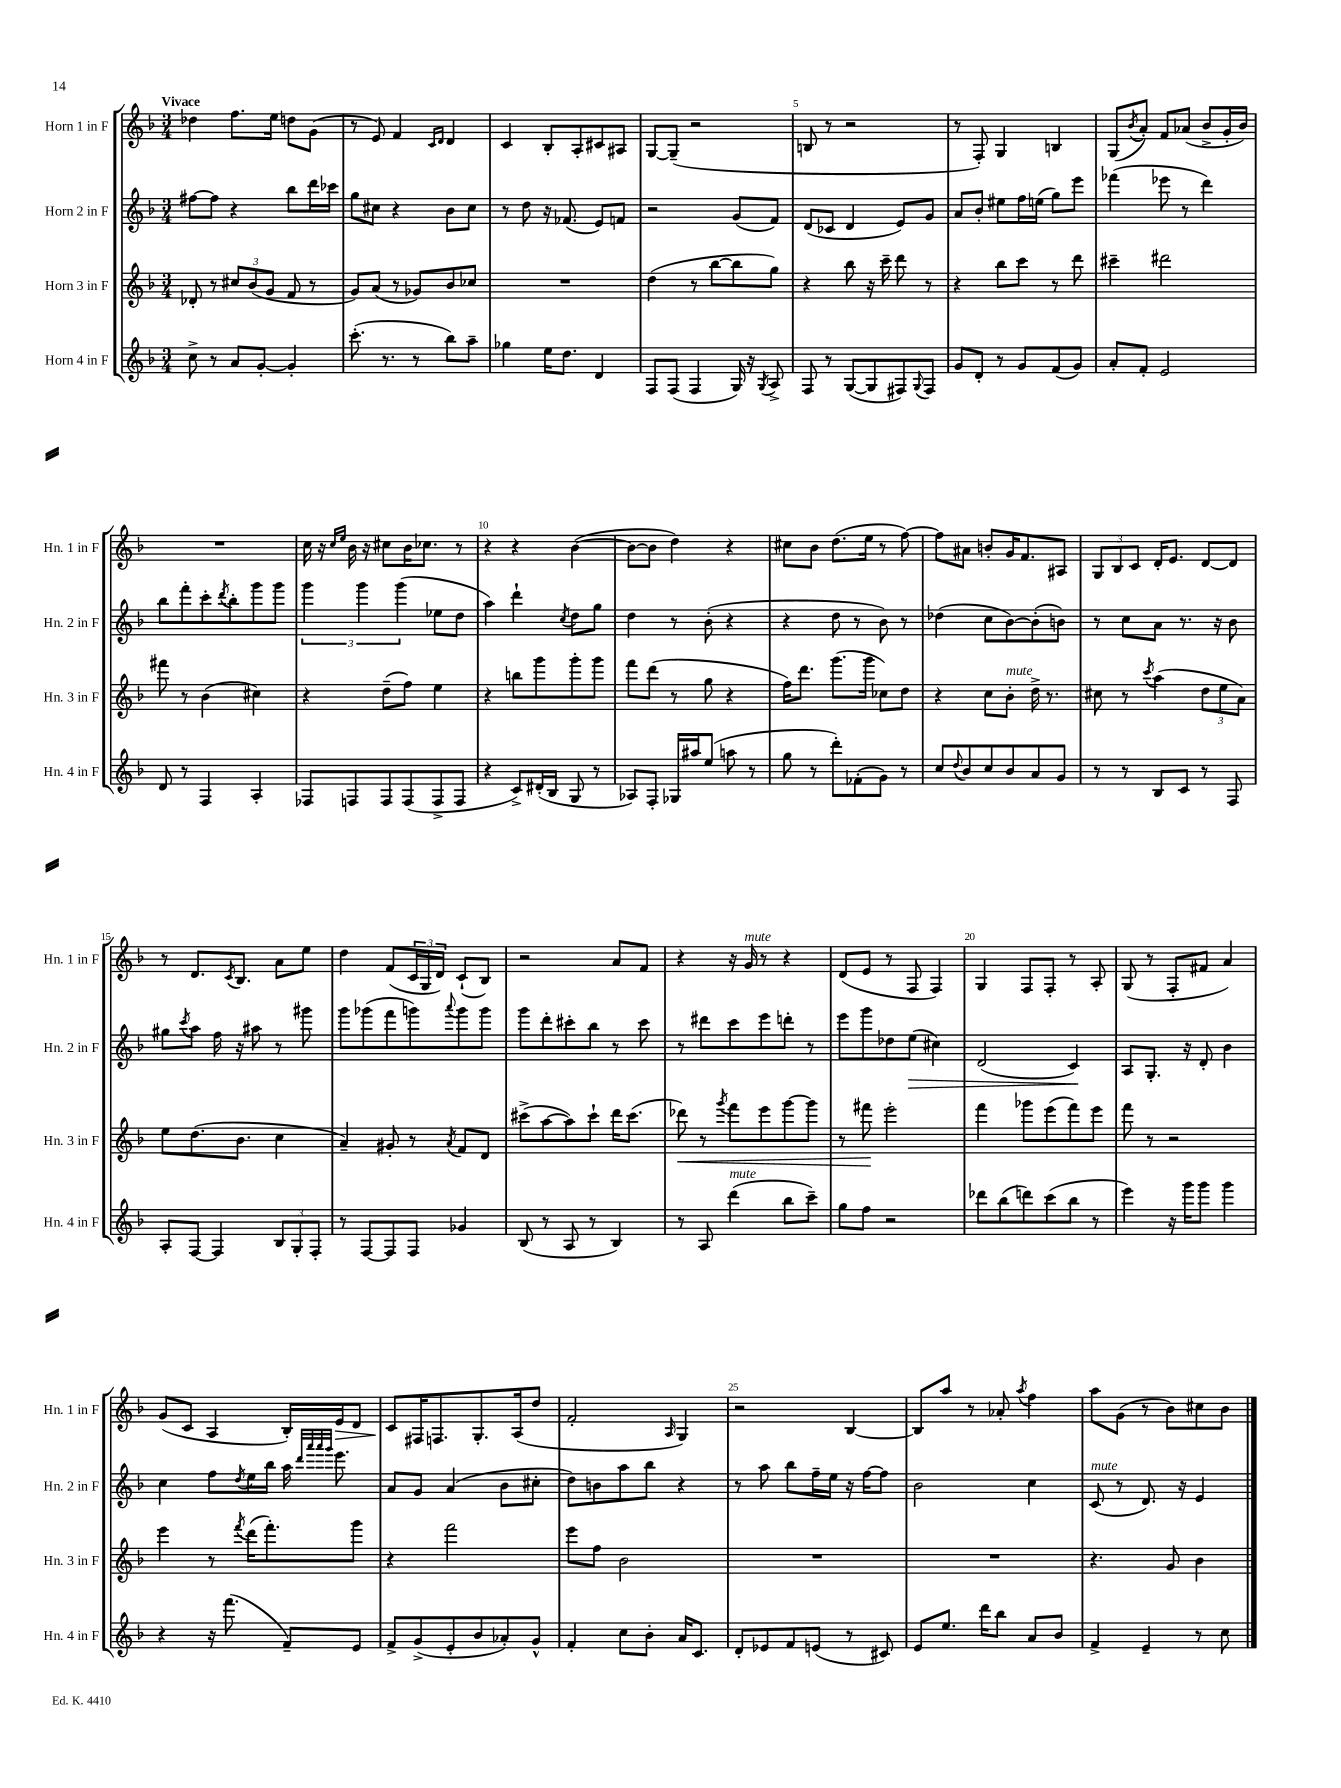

**kern	**kern	**dynam	**kern	**dynam	**kern	**dynam
*part4	*part3	*part3	*part2	*part2	*part1	*part1
*staff4	*staff3	*staff3	*staff2	*staff2	*staff1	*staff1
*I"Horn 4 in F	*I"Horn 3 in F	*	*I"Horn 2 in F	*	*I"Horn 1 in F	*
*I'Hn. 4 in F	*I'Hn. 3 in F	*	*I'Hn. 2 in F	*	*I'Hn. 1 in F	*
*clefG2	*clefG2	*	*clefG2	*	*clefG2	*
*k[b-]	*k[b-]	*	*k[b-]	*	*k[b-]	*
*M3/4	*M3/4	*	*M3/4	*	*M3/4	*
=1	=1	=1	=1	=1	=1	=1
!	!	!	!	!	!LO:TX:a:B:t=Vivace	!
8cc^\	8d-X'/	.	[8ff#X\L	.	4dd-X\	.
8r	8r	.	8ff#\J]	.	.	.
8a/L	12cc#X/L	.	4r	.	8.ff\L	.
.	(12b-/	.	.	.	.	.
[8g'/J	.	.	.	.	.	.
.	12g/J	.	.	.	.	.
.	.	.	.	.	16ee\Jk	.
4g'/]	8f/	.	8bb-\L	.	8ddn\L	.
.	8r	.	16ddd\L	.	(8g\J	.
.	.	.	16ccc-X\JJ	.	.	.
=2	=2	=2	=2	=2	=2	=2
(8.ccc'\	8g/L)	.	8gg\L	.	8r	.
.	(8a/J	.	8cc#X\J	.	8e/)	.
8.r	.	.	.	.	.	.
.	8r	.	4r	.	4f/	.
8r	8g-X/L)	.	.	.	.	.
.	.	.	.	.	16qqc/LL	.
.	.	.	.	.	16qqd/JJ	.
8bb-\L)	8b-/	.	8b-\L	.	4d/	.
8aa~\J	8cc-X/J	.	8cc#\J	.	.	.
=3	=3	=3	=3	=3	=3	=3
4gg-X\	2.r	.	8r	.	4c/	.
.	.	.	8dd\	.	.	.
16ee\KL	.	.	16r	.	8B-'/L	.
8.dd\J	.	.	(8.f-X/	.	.	.
.	.	.	.	.	8A'/	.
4d/	.	.	8e/L)	.	8c#X/	.
.	.	.	8fn/J	.	8A#X/J	.
=4	=4	=4	=4	=4	=4	=4
8F/L	(4dd\	.	2r	.	[8G/L	.
(8F/J	.	.	.	.	(8G~/J]	.
4F/	8r	.	.	.	2r	.
.	[8bb-\L	.	.	.	.	.
16G/)	8bb-\]	.	(8g/L	.	.	.
16r	.	.	.	.	.	.
8qG/	.	.	.	.	.	.
8A^/	8gg\J)	.	8f/J)	.	.	.
=5	=5	=5	=5	=5	=5	=5
8F/	4r	.	(8d/L	.	8Bn/	.
8r	.	.	8c-X/J	.	8r	.
([8G/L	8bb-\	.	4d/	.	2r	.
8G/]	16r	.	.	.	.	.
.	16ccc~\	.	.	.	.	.
8F#X/)	8ddd\	.	8e/L)	.	.	.
8qqG/	.	.	.	.	.	.
8F#/J	8r	.	8g/J	.	.	.
=6	=6	=6	=6	=6	=6	=6
8g/L	4r	.	8a/L	.	8r	.
8d'/J	.	.	8b-'/J	.	8F'/)	.
8r	8bb-\L	.	8ee#X\L	.	4G/	.
8g/L	8ccc\J	.	16ff\L	.	.	.
.	.	.	(16een\JJ	.	.	.
(8f/	8r	.	8gg\L)	.	4Bn/	.
8g/J)	8ddd\	.	8eee\J	.	.	.
=7	=7	=7	=7	=7	=7	=7
8a'/L	4ccc#X~\	.	(4fff-X\	.	(8G/L	.
.	.	.	.	.	8qb-/	.
8f'/J	.	.	.	.	8a'/J)	.
2e/	2ddd#X\	.	8eee-X\	.	8f/L	.
.	.	.	8r	.	(8a-X/J	.
.	.	.	4ddd\)	.	8b-^/L	.
.	.	.	.	.	16g'/L	.
.	.	.	.	.	16b-/JJ)	.
!!LO:LB:g=z
=8	=8	=8	=8	=8	=8	=8
8d/	8fff#X\	.	8bb-\L	.	2.r	.
8r	8r	.	8fff'\	.	.	.
4F/	(4b-\	.	8ccc'\	.	.	.
.	.	.	8qddd/	.	.	.
.	.	.	8bb-'\	.	.	.
4A'/	4cc#X\)	.	8ggg\	.	.	.
.	.	.	8ggg\J	.	.	.
=9	=9	=9	=9	=9	=9	=9
8F-X/L	4r	.	6ggg\	.	16cc\	.
.	.	.	.	.	16r	.
.	.	.	.	.	16qqcc/LL	.
.	.	.	.	.	16qqee/JJ	.
8Fn/	.	.	.	.	16b-\	.
.	.	.	6ggg\	.	.	.
.	.	.	.	.	16r	.
8F/	(8dd~\L	.	.	.	8cc#X\L	.
.	.	.	(6ggg\	.	.	.
(8F/	8ff\J)	.	.	.	16b-\K	.
.	.	.	.	.	8.cc-X\J	.
8F^/	4ee\	.	8ee-X\L	.	.	.
8F/J	.	.	8dd\J	.	8r	.
=10	=10	=10	=10	=10	=10	=10
4r	4r	.	4aa\)	.	4r	.
8c^/L)	8bbn\L	.	4ddd`\	.	4r	.
(16d#X'/L	8ggg\	.	.	.	.	.
16B-/JJ	.	.	.	.	.	.
.	.	.	8qcc/	.	.	.
8G/	8ggg'\	.	8dd\L	.	([4b-\	.
8r	8ggg\J	.	8gg\J	.	.	.
=11	=11	=11	=11	=11	=11	=11
8A-X/L)	8fff\L	.	4dd\	.	8b-\L_	.
8F'/J	(8ddd\J	.	.	.	8b-\J]	.
16G-X/LL	8r	.	8r	.	4dd\)	.
16aa#X/J	.	.	.	.	.	.
(8ee/J	8gg\	.	(8b-'\	.	.	.
8aan\	4r	.	4r	.	4r	.
8r	.	.	.	.	.	.
=12	=12	=12	=12	=12	=12	=12
8gg\	16ff\KL)	.	4r	.	8cc#X\L	.
.	8.ddd\J	.	.	.	.	.
8r	.	.	.	.	8b-\J	.
8ddd'\L)	(8.ggg\L	.	8dd\	.	(8.dd\L	.
(8f-X'\	.	.	8r	.	.	.
.	16ggg\Jk	.	.	.	16ee\Jk	.
8g\J)	8cc-X\L)	.	8b-\)	.	8r	.
8r	8dd\J	.	8r	.	[8ff\)	.
=13	=13	=13	=13	=13	=13	=13
8cc/L	4r	.	(4dd-X\	.	8ff\L]	.
8qqdd/	.	.	.	.	.	.
8b-/	.	.	.	.	8a#X\J	.
8cc/	8cc\L	.	8cc\L	.	8bn'/L	.
!	!LO:TX:a:i:t=mute	!	!	!	!	!
8b-/	8b-'\J	.	[8b-\)	.	16g/K	.
.	.	.	.	.	8.f/	.
8a/	16dd^\	.	(8b-'\]	.	.	.
.	8.r	.	.	.	.	.
8g/J	.	.	8bn\J)	.	8A#X/J	.
=14	=14	=14	=14	=14	=14	=14
8r	8cc#X\	.	8r	.	12G/L	.
.	.	.	.	.	12B-/	.
8r	8r	.	8cc\L	.	.	.
.	.	.	.	.	12c/J	.
.	8qccc/	.	.	.	.	.
8B-/L	(4aa\	.	8a\J	.	16d'/KL	.
.	.	.	.	.	8.e/J	.
8c/J	.	.	8.r	.	.	.
8r	12dd\L	.	.	.	[8d/L	.
.	.	.	16r	.	.	.
.	12ee\	.	.	.	.	.
8F/	.	.	8b-\	.	8d/J]	.
.	12a\J)	.	.	.	.	.
!!LO:LB:g=z
=15	=15	=15	=15	=15	=15	=15
8A'/L	8ee\L	.	8gg#X\L	.	8r	.
.	.	.	8qccc/	.	.	.
[8F/J	(8.dd\	.	8aa\J	.	8.d/L	.
4F/]	.	.	16ff\	.	.	.
.	.	.	.	.	8qc/	.
.	8.b-\J	.	16r	.	8.B-/J	.
.	.	.	8aa#X\	.	.	.
12B-/L	4cc\	.	8r	.	8a\L	.
12G'/	.	.	.	.	.	.
.	.	.	8ggg#X\	.	8ee\J	.
12F'/J	.	.	.	.	.	.
=16	=16	=16	=16	=16	=16	=16
8r	4a~/)	.	8ggg\L	.	4dd\	.
[8F/L	.	.	(8ggg-X\	.	.	.
8F/]	8g#X'/	.	8fff\	.	(8f/L	.
8F/J	8r	.	8gggn\)	.	24c/L	.
.	.	.	.	.	24G/	.
.	.	.	.	.	24d/JJ)	.
.	8qa/	.	8qqaaa/	.	.	.
4g-X/	8f/L	.	8ggg\	.	(8c`/L	.
.	8d/J	.	8ggg\J	.	8B-/J)	.
=17	=17	=17	=17	=17	=17	=17
(8B-/	(8ccc#X^\L	.	8ggg\L	.	2r	.
8r	[8aa\	.	8ddd'\	.	.	.
8A/	8aa\])	.	8ccc#X'\	.	.	.
8r	8ccc#`\J	.	8bb-\J	.	.	.
4B-/)	16ddd\KL	.	8r	.	8a/L	.
.	(8.ccc#\J	.	.	.	.	.
.	.	.	8ccc#\	.	8f/J	.
=18	=18	=18	=18	=18	=18	=18
!	!	!LO:HP:b	!	!	!	!
8r	8ddd-X\)	<	8r	.	4r	.
8A/	8r	.	8ddd#X\L	.	.	.
.	8qggg/	.	.	.	.	.
!LO:TX:a:i:t=mute	!	!	!	!	!	!
(4ddd\	8fff\L	.	8ccc\	.	16r	.
!	!	!	!	!	!LO:TX:a:i:t=mute	!
.	.	.	.	.	16g/	.
.	8eee\	.	8eee\	.	8r	.
8bb-\L	[8ggg\	.	8dddn'\J	.	4r	.
8ccc~\J)	8ggg\J]	.	8r	.	.	.
=19	=19	=19	=19	=19	=19	=19
8gg\L	8r	.	8eee\L	.	(8d/L	.
8ff\J	8fff#X\	.	8ggg\	.	8e/J	.
2r	2eee'\	[	8dd-X\	.	8r	.
!	!	!	!	!LO:HP:b	!	!
.	.	.	(8ee\J	>	8F/	.
.	.	.	4cc#X\)	.	4F/)	.
=20	=20	=20	=20	=20	=20	=20
8ddd-X\L	4fff\	.	(2d/	.	4G/	.
(8bb-\	.	.	.	.	.	.
8dddn\)	8ggg-X\L	.	.	.	8F/L	.
(8ccc\	(8eee\	.	.	.	8F'/J	.
8bb-\J	8fff\)	.	4c/)	.	8r	.
8r	8eee\J	.	.	.	8A'/	.
.	.	.	.	]	.	.
=21	=21	=21	=21	=21	=21	=21
4eee\)	8fff\	.	8A/L	.	(8G/	.
.	8r	.	8.G'/J	.	8r	.
16r	2r	.	.	.	8F'/L	.
16ggg\KL	.	.	16r	.	.	.
8ggg\J	.	.	8d'/	.	8f#X/J	.
4ggg\	.	.	4b-\	.	4a/)	.
!!LO:LB:g=z
=22	=22	=22	=22	=22	=22	=22
4r	4eee\	.	4cc\	.	(8g/L	.
.	.	.	.	.	8c/J	.
16r	8r	.	8ff\L	.	4A/	.
(8.fff\	.	.	.	.	.	.
.	8qfff/	.	8qdd/	.	.	.
.	(16ddd\KL	.	16ee\L	.	.	.
.	8.fff'\)	.	16bb-\JJ	.	.	.
8f~/L)	.	.	16aa\	.	16B-'/LL)	.
.	.	.	32qqddd/LLL	.	.	.
.	.	.	32qqaaa/	.	.	.
.	.	.	32qqaaa/	.	.	.
.	.	.	32qqggg/JJJ	.	.	.
!	!	!	!	!	!	!LO:HP:b
.	.	.	8.eee\	.	16e/J	>
8e/J	8ggg\J	.	.	.	8d/J	.
=23	=23	=23	=23	=23	=23	=23
8f^/L	4r	.	8a/L	.	8c/L	.
(8g^/	.	.	8g/J	.	16F#X/K	]
.	.	.	.	.	8.Fn/	.
8e'/	2fff\	.	(4a/	.	.	.
8b-/	.	.	.	.	8.G'/	.
8a-X'/)	.	.	8b-\L	.	.	.
.	.	.	.	.	(16A/k	.
8g^^/J	.	.	8cc#X'\J	.	8dd/J	.
=24	=24	=24	=24	=24	=24	=24
4f'/	8eee\L	.	8dd\L)	.	2f'/	.
.	8ff\J	.	8bn\	.	.	.
8cc\L	2b-\	.	8aa\	.	.	.
8b-'\J	.	.	8bb-\J	.	.	.
.	.	.	.	.	16qqA/	.
16a/KL	.	.	4r	.	4G/)	.
8.c/J	.	.	.	.	.	.
=25	=25	=25	=25	=25	=25	=25
8d'/L	2.r	.	8r	.	2r	.
8e-X/	.	.	8aa\	.	.	.
8f/	.	.	8bb-\L	.	.	.
(8en/J	.	.	16ff~\L	.	.	.
.	.	.	16ee\JJ	.	.	.
8r	.	.	16r	.	[4B-/	.
.	.	.	[16ff\KL	.	.	.
8c#X/)	.	.	8ff\J]	.	.	.
=26	=26	=26	=26	=26	=26	=26
8e/L	2.r	.	2b-\	.	8B-/L]	.
8.ee/J	.	.	.	.	8aa/J	.
.	.	.	.	.	8r	.
16ddd\KL	.	.	.	.	.	.
8bb-\J	.	.	.	.	8a-X'/	.
.	.	.	.	.	8qaa/	.
8a/L	.	.	4cc\	.	4ff\	.
8b-/J	.	.	.	.	.	.
=27	=27	=27	=27	=27	=27	=27
!	!	!	!LO:TX:a:i:t=mute	!	!	!
4f^/	4.r	.	(8c/	.	8aa\L	.
.	.	.	8r	.	(8g\J	.
4e~/	.	.	8.d/)	.	8r	.
.	8g/	.	.	.	8b-\L)	.
.	.	.	16r	.	.	.
8r	4b-\	.	4e/	.	8cc#X\	.
8cc\	.	.	.	.	8b-\J	.
==	==	==	==	==	==	==
*-	*-	*-	*-	*-	*-	*-
